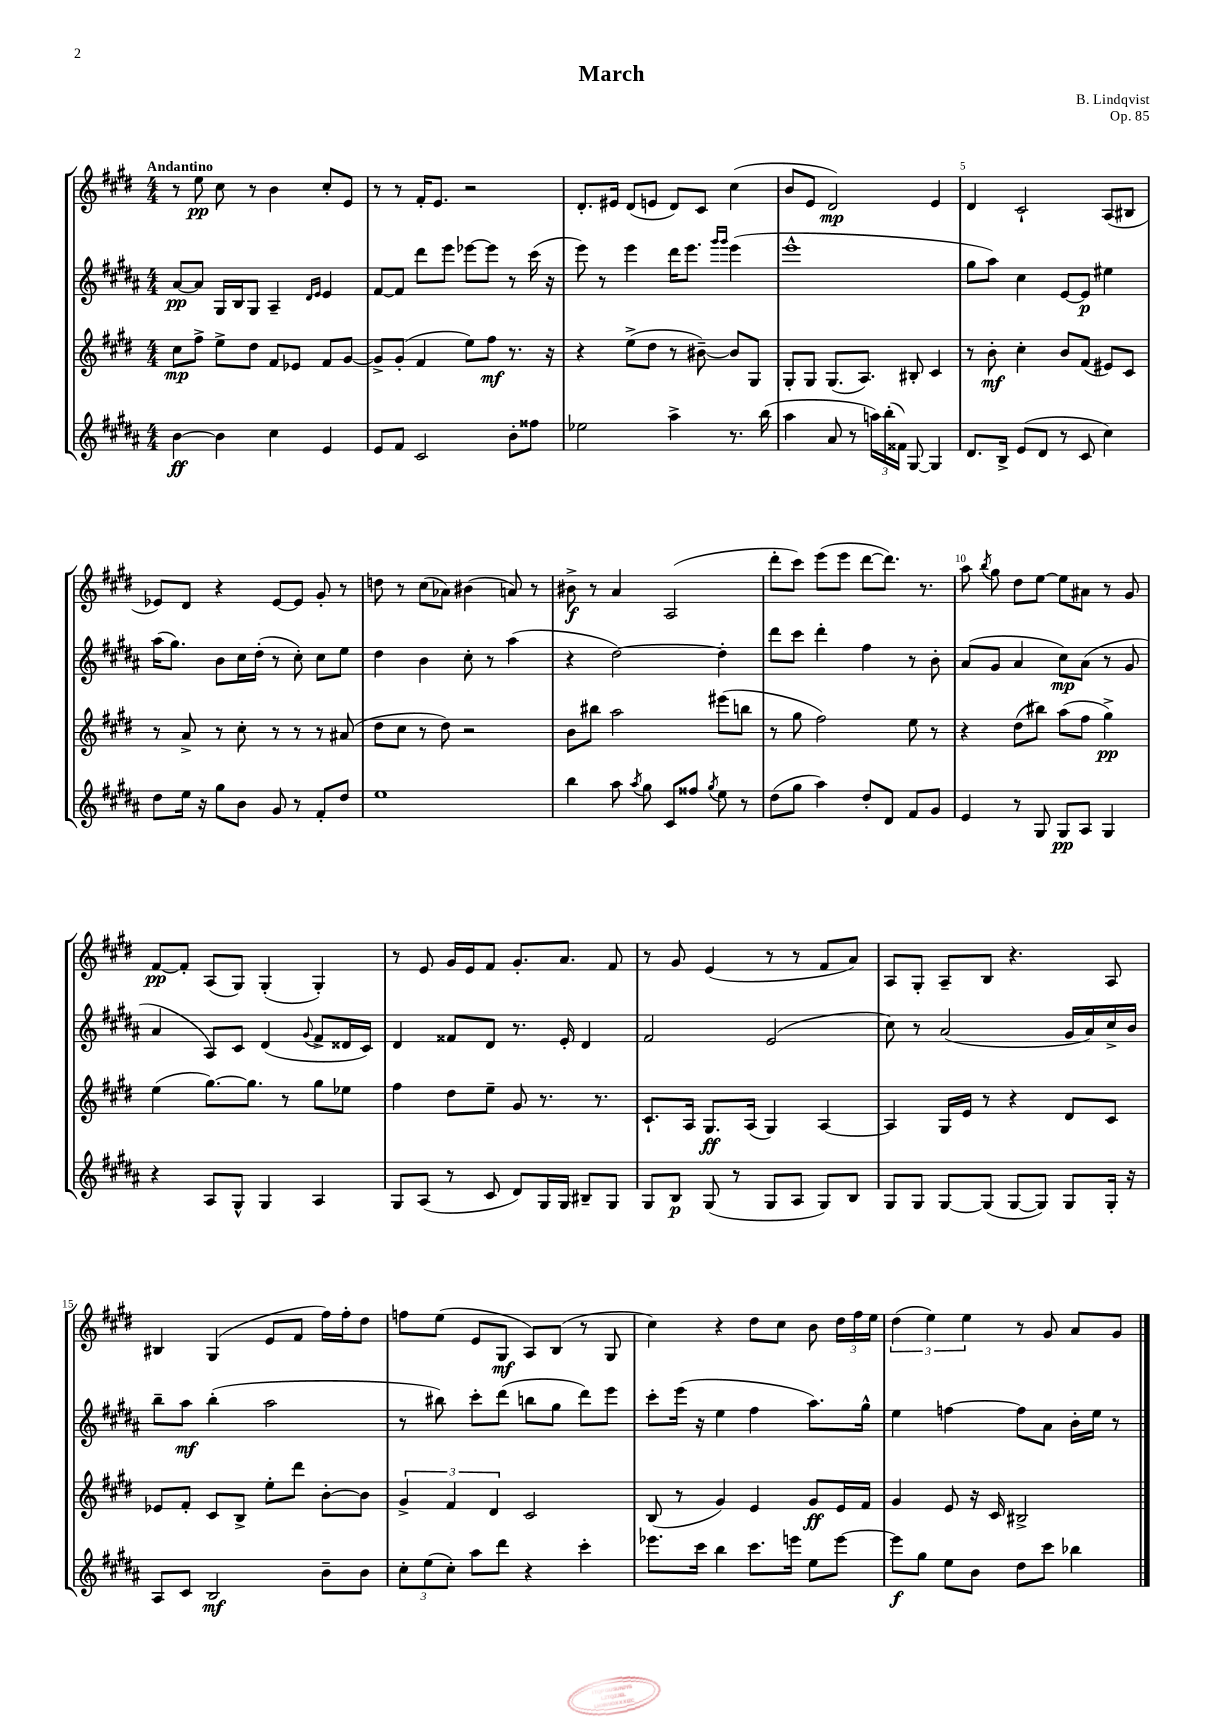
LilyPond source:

\header { title = "March" composer = "B. Lindqvist" opus = "Op. 85" }
<<
\new StaffGroup <<
\new Staff = "s0" {
    \clef treble \key e \major \numericTimeSignature \time 4/4 \tempo "Andantino"
    \autoBeamOff r8 e''8\pp cis''8 r8 b'4 cis''8[-. e'8] |
    r8 r8 fis'16[-. e'8.] r2 |
    dis'8.[-. eis'16] dis'8[( e'8] dis'8[) cis'8] cis''4( |
    b'8[ e'8] dis'2\mp) e'4 |
    dis'4 cis'2-! a8[( bis8] |
    ees'8[) dis'8] r4 ees'8[~ ees'8] gis'8-. r8 |
    d''8 r8 cis''8[( aes'8]) bis'4( a'8) r8 |
    bis'8->\f r8 a'4 a2( |
    dis'''8[-. cis'''8]) e'''8[( e'''8] dis'''8[~ dis'''8.]) r8. |
    a''8 \acciaccatura { b''8 } gis''8 dis''8[ e''8]~ e''8[ ais'8] r8 gis'8 |
    fis'8[~\pp fis'8]-. a8[( gis8]) gis4-.( gis4-.) |
    r8 e'8 gis'16[ e'16 fis'8] gis'8.[-. a'8.] fis'8 |
    r8 gis'8 e'4( r8 r8 fis'8[ a'8]) |
    a8[ gis8]-. a8[-- b8] r4. a8 |
    bis4 gis4( e'8[ fis'8] fis''16[) fis''16-. dis''8] |
    f''8[ e''8]( e'8[ gis8]\mf a8[) b8]( r8 gis8 |
    cis''4) r4 dis''8[ cis''8] b'8 \tuplet 3/2 { dis''16[ fis''16 e''16] } |
    \tuplet 3/2 { dis''4( e''4) e''4 } r8 gis'8 a'8[ gis'8] \bar "|." |
}
\new Staff = "s1" {
    \clef treble \key b \major \numericTimeSignature \time 4/4
    \autoBeamOff ais'8[~\pp ais'8] gis16[ b16 gis8] ais4-- \grace { dis'16[ e'16] } e'4 |
    fis'8[~ fis'8] dis'''8[ e'''8] ees'''8[~ ees'''8] r8 cis'''16( r16 |
    e'''8) r8 e'''4 dis'''16[ e'''8.] \grace { gis'''16[ gis'''16] } e'''4( |
    e'''1-^ |
    gis''8[ ais''8]) cis''4 e'8[~ e'8]\p eis''4 |
    ais''16[( gis''8.]) b'8[ cis''16 dis''16]-.( r8 cis''8-.) cis''8[ e''8] |
    dis''4 b'4 cis''8-. r8 ais''4( |
    r4 dis''2~) dis''4-. |
    dis'''8[ cis'''8] dis'''4-. fis''4 r8 b'8-. |
    ais'8[( gis'8] ais'4 cis''8[\mp) ais'8]( r8 gis'8 |
    ais'4 ais8[) cis'8] dis'4( \appoggiatura { gis'8 } fis'8[-> disis'16 cis'16]) |
    dis'4 fisis'8[ dis'8] r8. e'16-. dis'4 |
    fis'2 e'2( |
    cis''8) r8 ais'2( gis'16[ ais'16) cis''16-> b'16] |
    b''8[-- ais''8]\mf b''4-.( ais''2 |
    r8 bis''8) cis'''8[-. dis'''8]( b''8[ gis''8] dis'''8[) e'''8] |
    cis'''8[-. e'''16]( r16 e''4 fis''4 ais''8.[) gis''16]-^ |
    e''4 f''4~ f''8[ ais'8] b'16[-. e''16] r8 \bar "|." |
}
\new Staff = "s2" {
    \clef treble \key e \major \numericTimeSignature \time 4/4
    \autoBeamOff cis''8[\mp fis''8]-> e''8[-> dis''8] fis'8[ ees'8] fis'8[ gis'8]~ |
    gis'8[-> gis'8]-.( fis'4 e''8[) fis''8]\mf r8. r16 |
    r4 e''8[->( dis''8] r8 bis'8~--) bis'8[ gis8] |
    gis8[-. gis8] gis8.[( a8.]) bis8-. cis'4 |
    r8 b'8-.\mf cis''4-. b'8[ fis'8]( eis'8[) cis'8] |
    r8 a'8-> r8 cis''8-. r8 r8 r8 ais'8( |
    dis''8[ cis''8] r8 dis''8) r2 |
    b'8[ bis''8] a''2 eis'''8[( b''8] |
    r8 gis''8 fis''2) e''8 r8 |
    r4 dis''8[( bis''8]) a''8[( fis''8] gis''4->\pp) |
    e''4( gis''8.[~) gis''8.] r8 gis''8[ ees''8] |
    fis''4 dis''8[ e''8]-- gis'8 r8. r8. |
    cis'8.[-! a16] gis8.[\ff a16]( gis4) a4~ |
    a4 gis16[ e'16] r8 r4 dis'8[ cis'8] |
    ees'8[ fis'8]-. cis'8[ b8]-> e''8[-. dis'''8] b'8[~-. b'8] |
    \tuplet 3/2 { gis'4-> fis'4 dis'4 } cis'2 |
    b8( r8 gis'4) e'4 gis'8[\ff e'16 fis'16] |
    gis'4 e'8 r16 cis'16 bis2-> \bar "|." |
}
\new Staff = "s3" {
    \clef treble \key b \major \numericTimeSignature \time 4/4
    \autoBeamOff b'4~\ff b'4 cis''4 e'4 |
    e'8[ fis'8] cis'2 b'8[-. fisis''8] |
    ees''2 ais''4-> r8. b''16( |
    ais''4 ais'8 r8 \tuplet 3/2 { a''16[) b''16-.( fisis'16]) } gis8~ gis4 |
    dis'8.[ b16]-> e'8[( dis'8] r8 cis'8 cis''4) |
    dis''8[ e''16] r16 gis''8[ b'8] gis'8 r8 fis'8[-. dis''8] |
    e''1 |
    b''4 ais''8 \acciaccatura { ais''8 } gis''8 cis'8[ fisis''8] \acciaccatura { gis''8 } e''8 r8 |
    dis''8[( gis''8] ais''4) dis''8[-. dis'8] fis'8[ gis'8] |
    e'4 r8 gis8 gis8[\pp ais8] gis4 |
    r4 ais8[ gis8]-^ gis4 ais4 |
    gis8[ ais8]( r8 cis'8 dis'8[) gis16 gis16] bis8[-- gis8] |
    gis8[ b8]\p gis8( r8 gis8[ ais8] gis8[) b8] |
    gis8[ gis8] gis8[~ gis8]( gis8[~ gis8]) gis8[ gis16]-. r16 |
    ais8[ cis'8] b2\mf b'8[-- b'8] |
    \tuplet 3/2 { cis''8[-. e''8( cis''8]-.) } ais''8[ dis'''8] r4 cis'''4-. |
    ees'''8.[ cis'''16] b''4 cis'''8.[ e'''16] e''8[ e'''8]~ |
    e'''8[\f gis''8] e''8[ b'8] dis''8[ cis'''8] bes''4 \bar "|." |
}
>>
>>
\layout { \context { \Score \override BarNumber.break-visibility = ##(#f #t #t) barNumberVisibility = #(every-nth-bar-number-visible 5) } }
